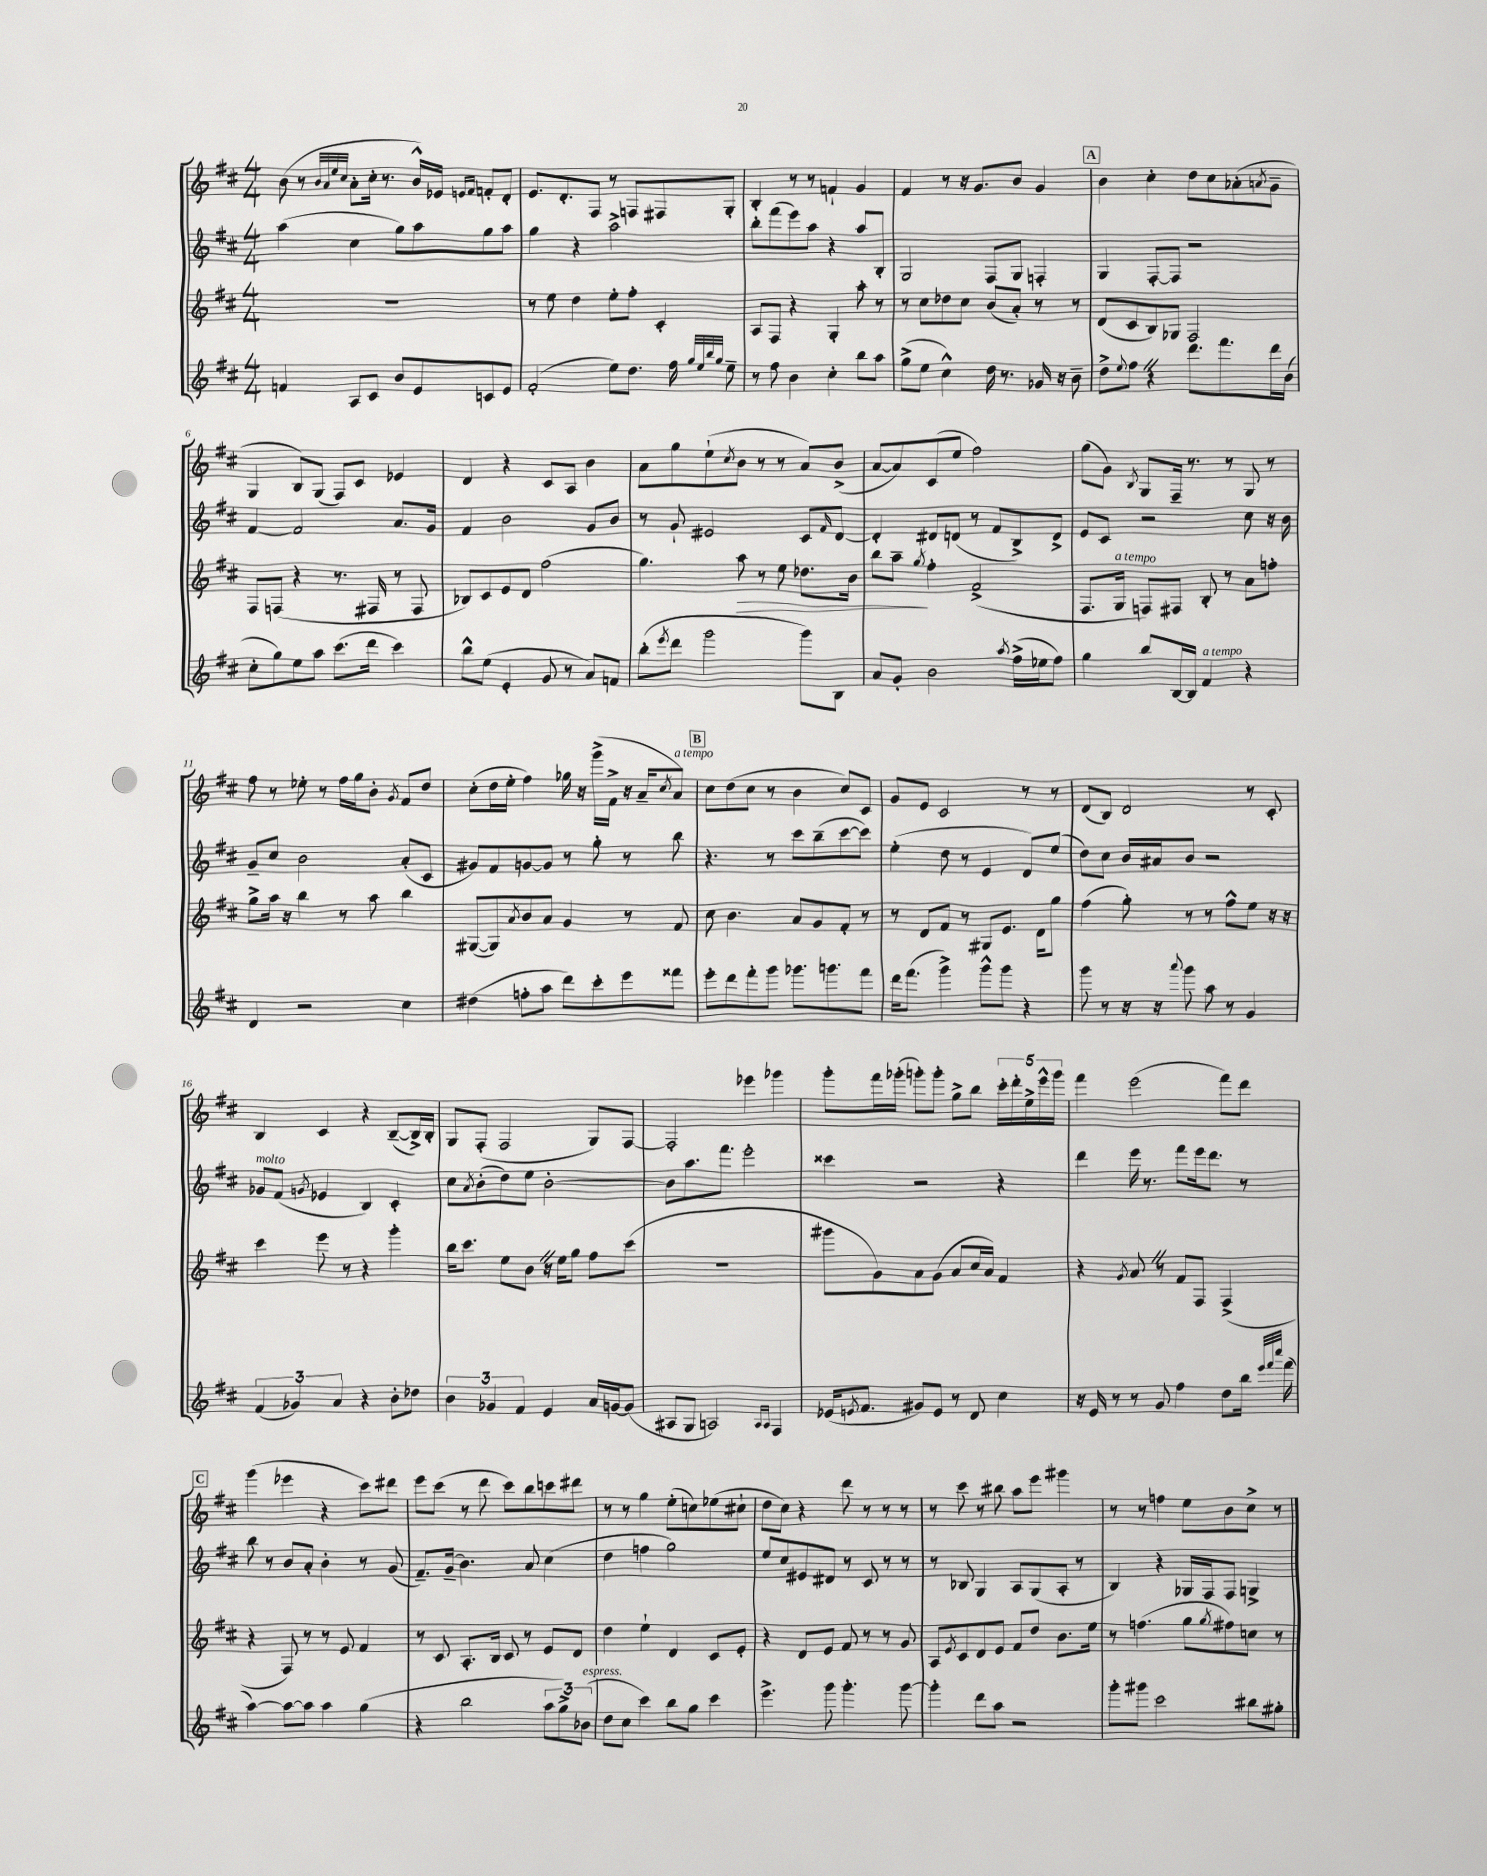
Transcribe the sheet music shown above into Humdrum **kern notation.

**kern	**kern	**kern	**kern
*staff4	*staff3	*staff2	*staff1
*clefG2	*clefG2	*clefG2	*clefG2
*k[f#c#]	*k[f#c#]	*k[f#c#]	*k[f#c#]
*M4/4	*M4/4	*M4/4	*M4/4
4f/	1r	(4aa\	(8b\
.	.	.	8r
.	.	.	32qqb/LLL
.	.	.	32qqa/
.	.	.	32qqee/
.	.	.	32qqcc#/JJJ
8A/L	.	4cc#\	8a'\L
8c#/J	.	.	16cc#'\Jk
.	.	.	8.r
8b/L	.	8gg\L)	.
8e/	.	8aa\	16b^^/LL)
.	.	.	16e-/JJ
.	.	.	16qqe/LL
.	.	.	16qqf#/JJ
8c/	.	8gg\	8f'/L
8e/J	.	8aa\J	8d'/J
=	=	=	=
(2f#'/	8r	4gg\	8.e/L
.	8ee\	.	.
.	.	.	8.d'/
.	4dd\	4r	.
.	.	.	8F#/J
8ee\L)	8ee'\L	2aa^\	8r
8.dd\J	8ff#'\J	.	8F/L
.	4c#'/	.	8F#/
16ff#\	.	.	.
32qqgg/LLL	.	.	.
32qqee/	.	.	.
32qqbb/	.	.	.
32qqgg/JJJ	.	.	.
8ee~\	.	.	8G'/J
=	=	=	=
8r	8A/L	8bb'\L	4B'/
8ff#\	8F#/J	(8fff#\	.
4b\	4r	8eee\)	8r
.	.	8aa\J	8r
4cc#'\	4G'/	4r	4f`/
8bb\L	8aa'\	8aa/L	4g/
8aa\J	8r	8B'/J	.
=	=	=	=
(8gg^\L	8r	2G/	4f#/
8ee\J	8cc#\L	.	.
4cc#^^\)	8dd-\	.	8r
.	8cc#\J	.	16r
.	.	.	8.g/L
16dd\	(8b/L	8F#/L	.
8.r	.	.	.
.	8a'/J)	8G/J	8b/J
16g-/	8r	4F'/	4g/
16r	.	.	.
8b~\	8r	.	.
=	=	=	=
8dd^\L	(8d/L	4G/	4b\
8qqee/	.	.	.
8ff#\J	8c#/	.	.
4r	8B/)	[8F#'/L	4cc#'\
.	8G-/J	8F#/]J	.
8.ddd\L	2F#/	2r	8dd\L
.	.	.	8cc#\
8.fff#\	.	.	.
.	.	.	(8a-'\
.	.	.	8qa/
16ddd\L	.	.	8g~\J
(16b\JJ	.	.	.
=	=	=	=
8cc#'\L	8F#/L	[4f#/	4G/
8gg\)	(8F/J	.	.
8ee\	4r	2f#/]	8B/L)
8aa\J	.	.	(8G/J
(8.ccc#\L	8.r	.	8F#/L)
.	.	.	8c#/J
16ddd\Jk	16F#/	.	.
4ccc#\)	8r	8.a/L	4e-/
.	8F#/	.	.
.	.	16g/Jk	.
=	=	=	=
8bb^^\L	8B-/L)	4f#/	4d/
(8ee\J	8c#/	.	.
4e'/	8e/	2b\	4r
.	8d/J	.	.
8g/	(2ff#\	.	8c#/L
8r	.	.	8A/J
8a/L)	.	8g/L	4b\
8f/J	.	8b/J	.
=	=	=	=
(8bb'\L	4.gg\)	8r	8a\L
8qeee/	.	.	.
8ddd\J	.	8g`/	8gg\
2ggg\	.	2e#/	(8ee`\
.	.	.	8qcc#/
.	8aa\	.	8b\J
.	8r	.	8r
.	8ee\	.	8r
8ggg\L)	8.dd-\L	8c#/L	8a/L)
.	.	16qqf#/	.
8B\J	.	[8d/J	(8b^/J
.	16b\Jk	.	.
=	=	=	=
8a/L	8bb\L	4d'/]	[8a/L
8g'/J	8aa~\J	.	8a/])
.	8qgg/	.	.
2b\	4ff#'\	8d#/L	(8c#/
.	.	(8d/J	8ee/J
.	(2f#^/	8r	2ff#\)
.	.	8f#/L	.
8qaa/	.	.	.
(16ff#^\LL	.	8B^/)	.
16ee-\J	.	.	.
8ff#\J)	.	8d^/J	.
=	=	=	=
4gg\	8.F#/L	8e/L	(8gg\L
.	.	8c#/J	8g\J)
.	16G/Jk	.	.
.	.	.	8qB/
8bb/L	8F/L)	2r	8G/L
[16B/L	8F#/J	.	16F#~/Jk
16B/]JJ	.	.	8.r
4f#/	8B'/	.	.
.	8r	.	8r
4r	8a\L	8cc#\	8G/
.	8ff'\J	16r	8r
.	.	16b\	.
=	=	=	=
4d/	8gg^\L	8g~/L	8ff#\
.	16aa\Jk	8cc#/J	8r
.	16r	.	.
2r	4bb\	2b\	8ee-'\
.	.	.	8r
.	8r	.	16ff#\LL
.	.	.	16gg\J
.	8aa\	.	8b'\J
.	.	.	8qg/
4cc#\	4bb\	(8a'/L	8f#/L
.	.	8c#/J	8dd/J
=	=	=	=
(4dd#\	([8G#/L	8g#/L)	(8cc#'\L
.	8G#/])	8f#/	16dd\L
.	.	.	16ee'\JJ
.	8qa/	.	.
8ff'\L	8b/	[8g/	4ff#\)
8aa\J	8a/J	8g/]J	.
8ddd\L)	4g/	8r	16gg-\
.	.	.	16r
8ccc#'\	.	8gg'\	(16ggg^\LL
.	.	.	16f#^\JJ
8eee\	8r	8r	16r
.	.	.	16a~/LK
.	.	.	8qcc#/
8fff##\J	8f#/	8bb\	8a/J)
=	=	=	=
8eee'\L	8cc#\	4.r	8cc#\L
8ddd\	4.b\	.	(8dd\
8fff#'\	.	.	8cc#\J
8ggg\J	.	8r	8r
8.ggg-\L	8a/L	8ccc#\L	4b\
.	8g/	(8bb~\	.
8.ggg\	.	.	.
.	8f#'/J	[8ccc#\	8cc#/L)
8fff#\J	8r	8ccc#\]J)	8c#/J
=	=	=	=
16ddd\LK	8r	(4ee'\	8g/L
(8.fff#\J	.	.	.
.	8d/L	.	8e/J
4ggg^\)	8f#/J	8dd\	2c#/
.	8r	8r	.
8ggg^^\L	8G#/L	4e/	.
8ggg\J	8.e/J	.	.
4r	.	8d/L)	8r
.	16d\LK	.	.
.	8gg\J	(8ee/J	8r
=	=	=	=
8ggg\	(4ff#\	8dd\L)	(8d/L
8r	.	8cc#\J	8B/J)
16r	8gg'\)	16b/LL	2d/
16r	.	16a#/J	.
8qqaaa/	.	.	.
8ggg\	8r	8b/J	.
8aa\	8r	2r	.
8r	8ff#^^\L	.	.
4g/	8ee\J	.	8r
.	16r	.	8c#'/
.	16r	.	.
=	=	=	=
(6f#/	4ccc#\	8g-/L	4B/
.	.	(8f#/J	.
6g-/)	.	.	.
.	.	8qg/	.
.	8eee\	4e-/	4c#/
6a/	.	.	.
.	8r	.	.
4r	4r	4B/)	4r
8b'\L	4ggg'\	4c#'/	([8B~/L
8dd-\J	.	.	16B^/]L)
.	.	.	16B'/JJ
=	=	=	=
6b\	16bb\LK	8cc#\L	8G/L
.	8.ccc#\J	.	.
.	.	8qa/	.
.	.	(8b'\	(8F#'/J
6g-/	.	.	.
.	8ee\L	8dd\)	2F#/
6f#/	.	.	.
.	8b\J	8ee\J	.
4e/	16r	[2b'\	.
.	16ee\LK	.	.
.	8gg\J	.	.
16a/LL	8ff#\L	.	8G/L)
[16g/J	.	.	.
(8g/]J	(8ccc#\J	.	[8F#/J
=	=	=	=
8A#/L	1r	8b\]L	2F#'/]
8G/J	.	8.aa\	.
2A/)	.	.	.
.	.	8.fff#\J	.
.	.	2eee'\	4eee-\
16qqA/LL	.	.	.
16qqA/JJ	.	.	.
4F#/	.	.	4ggg-\
=	=	=	=
(16e-/LK	8ggg#\L	4ccc##\	8ggg'\L
8qe/	.	.	.
8.f#/J	.	.	.
.	8g\)	.	16fff#\L
.	.	.	(16ggg-'\JJ
8g#/L)	8a\	2r	8ggg'\L)
8e/J	(8g\J	.	8ggg'\J
8r	8a/L	.	8gg^\L
8d/	16cc#/L	.	8bb\J
.	16a/JJ)	.	.
4cc#\	4f#/	4r	20ccc#'\LL
.	.	.	20ddd'\
.	.	.	20ee^\
.	.	.	20eee^^\
.	.	.	20ggg\JJ
=	=	=	=
16r	4r	4ddd\	4fff#\
16e/	.	.	.
8r	.	.	.
.	8qg/	.	.
8r	8a/	16eee\	(2eee\
.	.	8.r	.
8g/	8r	.	.
4ff#\	8f#/L	8fff#\L	.
.	8F#/J	16eee\k	.
.	.	8.ddd\J	.
8dd\L	(4F#^/	.	8fff#\L)
16bb\Jk	.	8r	8ddd\J
32qqeee/LLL	.	.	.
32qqfff#/	.	.	.
32qqcccc#/JJJ	.	.	.
(16fff#\	.	.	.
=	=	=	=
[4aa\)	4r	8bb\	(4ggg\
.	.	8r	.
8aa\_L	8F#/)	8b/L	4eee-\
8aa\]J	8r	8a'/J	.
4aa\	8r	4b'\	4r
.	8e/	.	.
(4gg\	4f#/	8r	8ccc#\L)
.	.	(8g/	8ddd#\J
=	=	=	=
4r	8r	8.f#~/L)	8eee\L
.	8c#/	.	(8ccc#\J
.	.	(16g~/Jk	.
2bb\	8.A'/L	4.b\)	8r
.	.	.	8ddd\
.	16B/Jk	.	.
.	8c#/	.	8ccc#\L)
.	8r	8a/	8bb\
12aa\L	8e/L	(4cc#\	8ccc\
12gg^\)	.	.	.
.	8d/J	.	8ddd#\J
(12b-\J	.	.	.
=	=	=	=
8dd\L	4dd\	4dd\	8r
8cc#\J	.	.	8r
4ccc#\)	4ee`\	4ff\	4gg\
8bb\L	4d/	2gg\)	(8ee'\L
8gg\J	.	.	8cc\)
4ccc#\	8c#/L	.	(8ee-\
.	8e'/J	.	8cc#`\J
=	=	=	=
4.eee^\	4r	8ee/L	8dd\L
.	.	8cc#/	8cc#\J)
.	8d/L	8e#/	4r
8ggg\	8e/J	8d#/J	.
4.ggg'\	8f#/	8r	8ddd\
.	8r	8c#/	8r
.	8r	8r	8r
[8ggg\	8g/	8r	8r
=	=	=	=
4ggg'\]	8A/L	8r	8r
.	8qe/	.	.
.	8c#/	8B-/	8ccc#\
8ddd\L	8d/	4G/	8r
8aa\J	8e/J	.	8bb#\
2r	8f#/L	8A/L	8aa\L
.	8dd/J	(8G/	8eee\J
.	8.b\L	8A'/J	4ggg#\
.	.	8r	.
.	16ee\Jk	.	.
=	=	=	=
8ggg'\L	8r	4B/)	8r
8ggg#\J	(4.ff\	.	8r
2ccc#\	.	4r	4ff\
.	8gg\L	16G-/LL	8ee\L
.	.	16F#/J	.
.	8qgg/	.	.
.	8ff#\)	8F#/J	8b\
8bb#\L	8cc\J	4G^/	8cc#^\J
8gg#'\J	8r	.	8r
==	==	==	==
*-	*-	*-	*-
